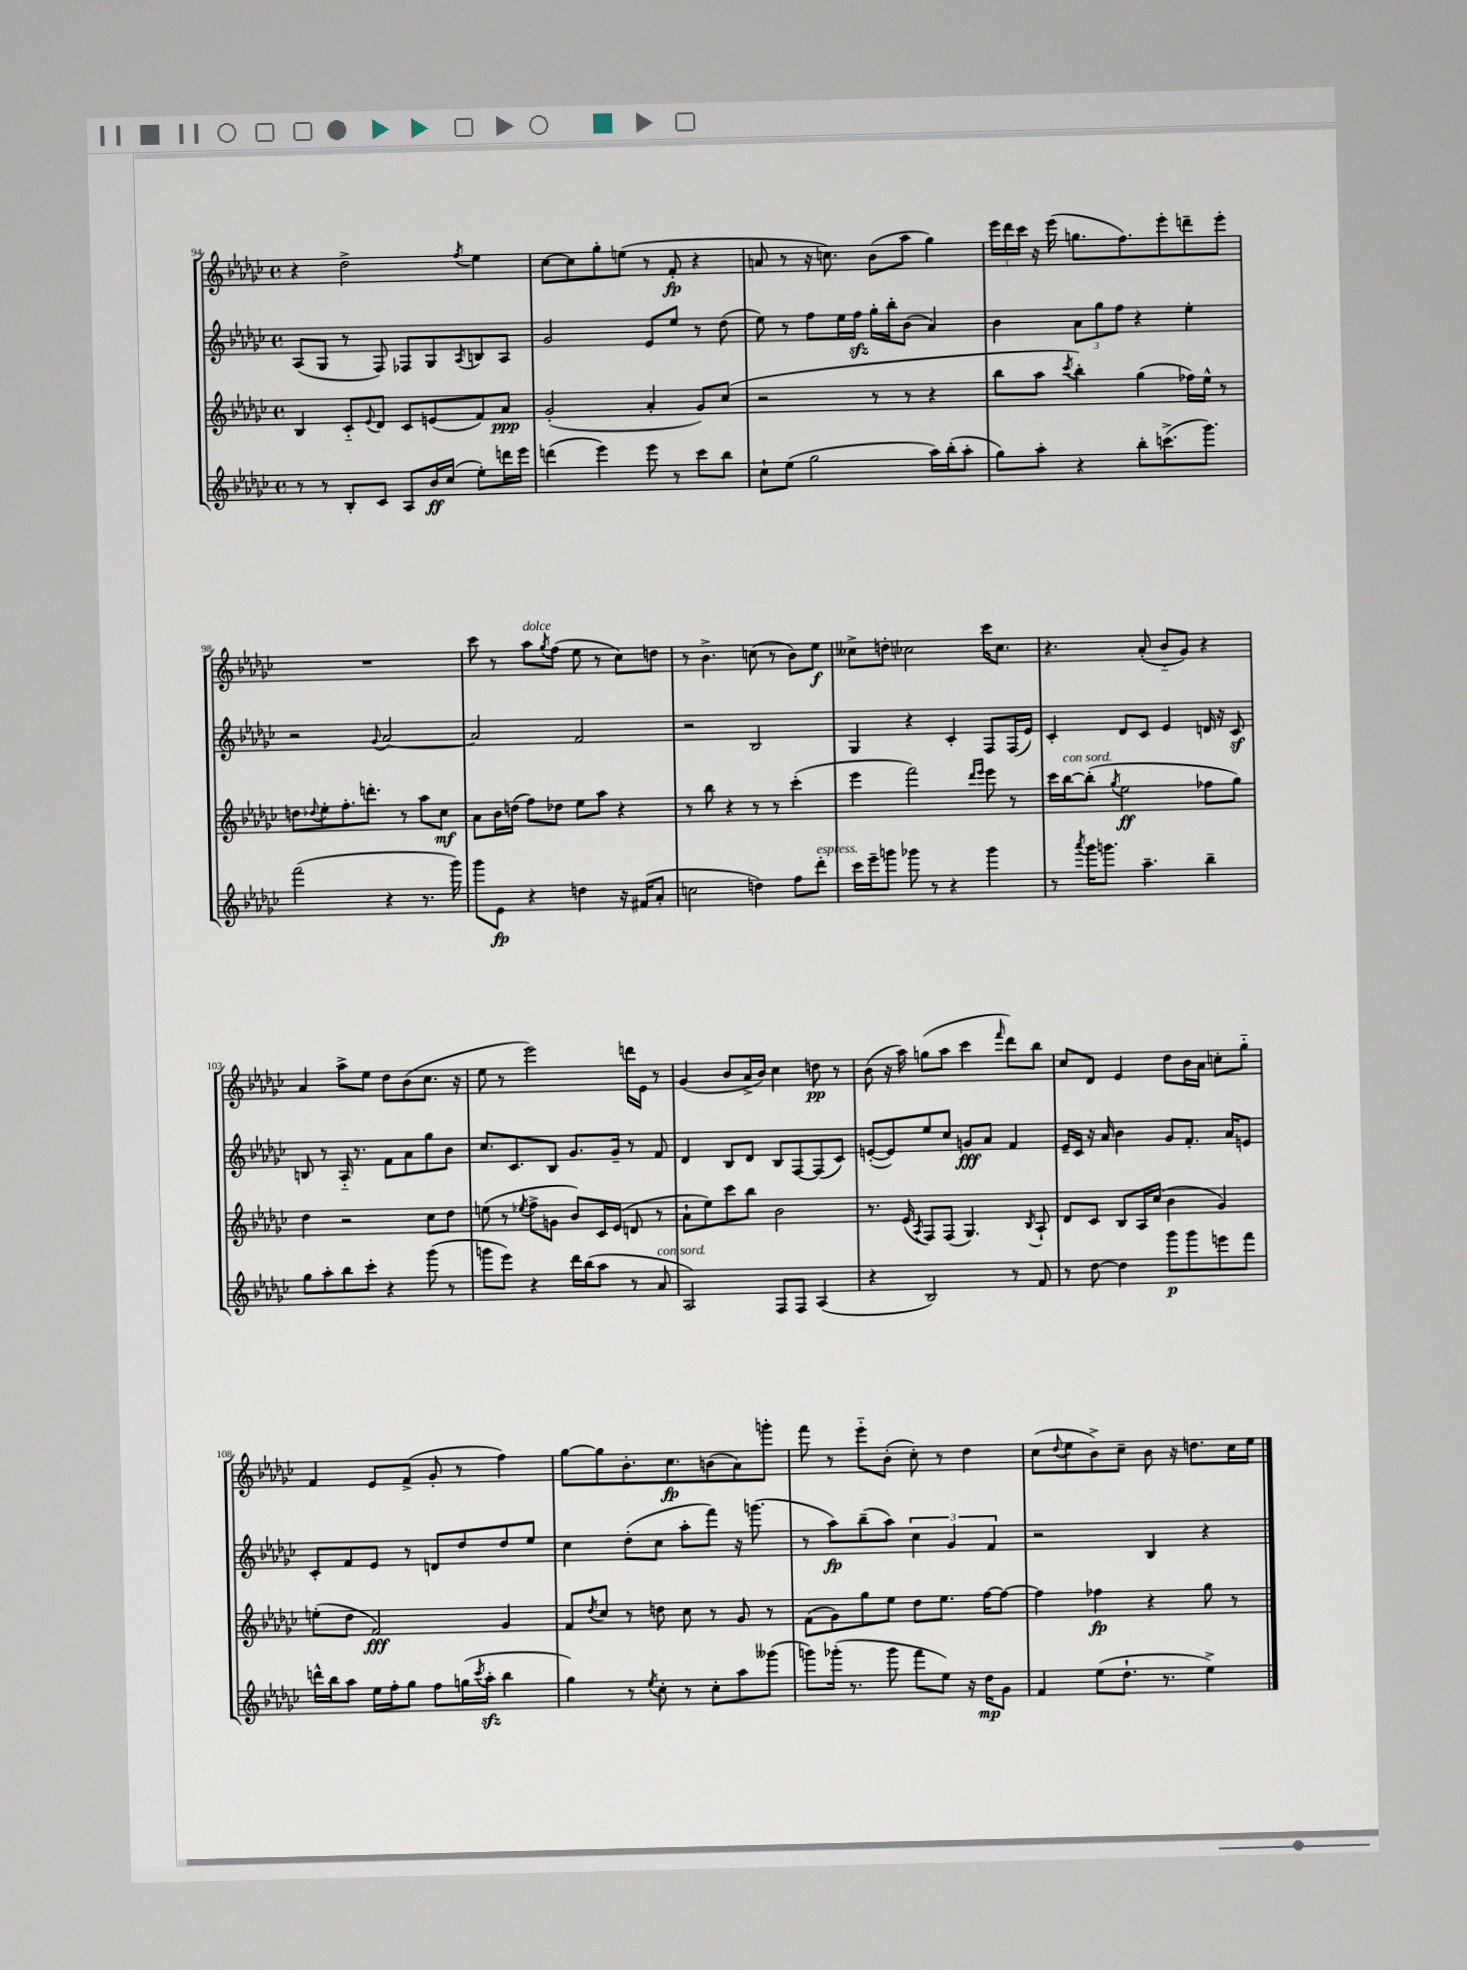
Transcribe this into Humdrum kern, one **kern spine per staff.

**kern	**dynam	**kern	**dynam	**kern	**dynam	**kern	**dynam
*part4	*part4	*part3	*part3	*part2	*part2	*part1	*part1
*staff4	*staff4	*staff3	*staff3	*staff2	*staff2	*staff1	*staff1
*clefG2	*	*clefG2	*	*clefG2	*	*clefG2	*
*k[b-e-a-d-g-c-]	*	*k[b-e-a-d-g-c-]	*	*k[b-e-a-d-g-c-]	*	*k[b-e-a-d-g-c-]	*
*M4/4	*	*M4/4	*	*M4/4	*	*M4/4	*
*met(c)	*	*met(c)	*	*met(c)	*	*met(c)	*
=94	=94	=94	=94	=94	=94	=94	=94
8r	.	4B-/	.	(8A-/L	.	4r	.
8r	.	.	.	8G-/J	.	.	.
8B-'/L	.	8c-/L	.	8r	.	2dd-^\	.
.	.	8qqe-/	.	.	.	.	.
8c-/J	.	8d-/J	.	8F/)	.	.	.
8A-/L	.	8c-/L	.	8F-X/L	.	.	.
16b-/L	ff	(8en/	.	8G-/	.	.	.
(16cc-/JJ	.	.	.	.	.	.	.
.	.	.	.	8qA-/	.	8qff/	.
8ee-'\L)	.	8f/)	.	8Bn/	.	4ee-\	.
16dddn\L	.	8a-/J	ppp	8A-/J	.	.	.
16eee-\JJ	.	.	.	.	.	.	.
=95	=95	=95	=95	=95	=95	=95	=95
(4dddn\	.	(2g-'/	.	2g-/	.	[8cc-\L	.
.	.	.	.	.	.	8cc-\]	.
4eee-\)	.	.	.	.	.	8gg-'\	.
.	.	.	.	.	.	(8een\J	.
8eee-\	.	4a-'/	.	8e-/L	.	8r	.
8r	.	.	.	8ee-/J	.	8f'/	fp
8ccc-\L	.	8g-/L)	.	8r	.	4r	.
8bb-\J	.	(8cc-/J	.	(8dd-\	.	.	.
=96	=96	=96	=96	=96	=96	=96	=96
8cc-`\L	.	2r	.	8ee-\)	.	8an/	.
(8ee-\J	.	.	.	8r	.	8r	.
2gg-\	.	.	.	8ff\L	.	16r	.
.	.	.	.	.	.	8.ccn\)	.
.	.	.	.	16ee-\L	.	.	.
.	.	.	.	16ffzz\JJ	.	.	.
.	.	8r	.	16gg-'\LL	.	(8b-\L	.
.	.	.	.	16bb-'\J	.	.	.
.	.	8r	.	(8b-\J	.	8aa-\J	.
16aa-\LL)	.	4r	.	4a-/)	.	4gg-\)	.
(16bb-'\J	.	.	.	.	.	.	.
8aa-'\J	.	.	.	.	.	.	.
=97	=97	=97	=97	=97	=97	=97	=97
8gg-\L)	.	8bb-\L	.	4b-\	.	24eee-\LL	.
.	.	.	.	.	.	24ddd-\	.
.	.	.	.	.	.	24ccc-\JJ	.
8aa-'\J	.	8aa-\J	.	.	.	16r	.
.	.	.	.	.	.	(16eee-\	.
.	.	8qccc-/	.	.	.	.	.
4r	.	4bb-'\)	.	12a-\L	.	8.ggn\L	.
.	.	.	.	12gg-\	.	.	.
.	.	.	.	12ff\J	.	.	.
.	.	.	.	.	.	8.ff\)	.
8bb-'\L	.	(4gg-\	.	4r	.	.	.
(8.cccn^\	.	.	.	.	.	8eee-'\	.
.	.	16ff-X\LL)	.	4ee-'\	.	8dddn~\	.
8.ggg-\J)	.	16ee-^^\JJ	.	.	.	.	.
.	.	8r	.	.	.	8eee-'\J	.
!!LO:LB:g=z
=98	=98	=98	=98	=98	=98	=98	=98
(2fff\	.	8ddn\L	.	2r	.	1r	.
.	.	8qqdd-X/	.	.	.	.	.
.	.	8ee-'\	.	.	.	.	.
.	.	8.ff'\	.	.	.	.	.
.	.	8.dddn'\J	.	.	.	.	.
.	.	.	.	8qqg-/	.	.	.
4r	.	.	.	[2a-/	.	.	.
.	.	8r	.	.	.	.	.
8.r	.	8aa-\L	.	.	.	.	.
.	.	8cc-\J	mf	.	.	.	.
16ggg-\)	.	.	.	.	.	.	.
=99	=99	=99	=99	=99	=99	=99	=99
8ggg-\L	.	8a-\L	.	2a-/]	.	8ccc-\	.
8e-\J	fp	16b-\L	.	.	.	8r	.
.	.	(16ddn\JJ	.	.	.	.	.
!	!	!	!	!	!	!LO:TX:a:i:t=dolce	!
4r	.	8ff\L)	.	.	.	8aa-\L	.
.	.	.	.	.	.	8qgg-/	.
.	.	8dd-X\J	.	.	.	(8ff\J	.
4ddn\	.	8ee-\L	.	2f/	.	8ee-\	.
.	.	8aa-\J	.	.	.	8r	.
16r	.	4r	.	.	.	8cc-\L)	.
(16f#X/KL	.	.	.	.	.	.	.
8a-'/J	.	.	.	.	.	8ddn\J	.
=100	=100	=100	=100	=100	=100	=100	=100
2ccn\	.	8r	.	2r	.	8r	.
.	.	8bb-\	.	.	.	4.b-^\	.
.	.	4r	.	.	.	.	.
4ddn\)	.	8r	.	2B-/	.	(8ccn\	.
.	.	8r	.	.	.	8r	.
8ff\L	.	(4ccc-'\	.	.	.	8b-\L)	.
!LO:TX:a:i:t=espress.	!	!	!	!	!	!	!
8ddd-'\J	.	.	.	.	.	8ee-\J	f
=101	=101	=101	=101	=101	=101	=101	=101
16ccc-\LL	.	4eee-\	.	4G-/	.	8cc--X^\L	.
16eee-~\J	.	.	.	.	.	.	.
8gggn\J	.	.	.	.	.	8ddn'\J	.
8ggg-X\	.	2fff\)	.	4r	.	2cc-X\	.
8r	.	.	.	.	.	.	.
4r	.	.	.	4c-'/	.	.	.
.	.	16qqddd-/LL	.	.	.	.	.
.	.	16qqeee-/JJ	.	.	.	.	.
4ggg-\	.	8eee-\	.	8F/L	.	16ccc-\KL	.
.	.	.	.	.	.	8.cc-\J	.
.	.	8r	.	(16F/L	.	.	.
.	.	.	.	16e-/JJ)	.	.	.
=102	=102	=102	=102	=102	=102	=102	=102
8r	.	16ccc-\LL	.	4c-'/	.	4.r	.
!	!	!LO:TX:a:i:t=con sord.	!	!	!	!	!
.	.	[16bb-\J	.	.	.	.	.
8qaaa-/	.	.	.	.	.	.	.
16ggg-\KL	.	(8bb-'\J]	.	.	.	.	.
8.gggn\J	.	.	.	.	.	.	.
.	.	8qgg-/	.	.	.	.	.
.	.	2ee-\	ff	8d-/L	.	.	.
4.aa-~\	.	.	.	8c-/J	.	(8a-'/	.
.	.	.	.	4e-/	.	8b-/L	.
.	.	.	.	.	.	8g-/J)	.
4bb-~\	.	8ff-X\L	.	16dn/	.	4r	.
.	.	.	.	16r	.	.	.
.	.	8gg-\J)	.	8c-z/	.	.	.
!!LO:LB:g=z
=103	=103	=103	=103	=103	=103	=103	=103
8gg-\L	.	4dd-\	.	8Bn/	.	4a-/	.
8aa-'\	.	.	.	8r	.	.	.
8bb-\	.	2r	.	16A-/	.	8aa-^\L	.
.	.	.	.	8.r	.	.	.
8ccc-'\J	.	.	.	.	.	8ee-\J	.
4r	.	.	.	8f\L	.	8dd-\L	.
.	.	.	.	8a-\	.	(8b-\	.
(8ggg-\	.	8cc-\L	.	8gg-\	.	8.cc-\J	.
8r	.	8dd-\J	.	8b-\J	.	.	.
.	.	.	.	.	.	16r	.
=104	=104	=104	=104	=104	=104	=104	=104
8gggn\L	.	(8een\	.	8.cc-/L	.	8ee-\	.
8eee-\J)	.	8r	.	.	.	8r	.
.	.	.	.	8.c-/	.	.	.
.	.	8qee-X/	.	.	.	.	.
4r	.	8ff^\L	.	.	.	2eee-\)	.
.	.	8gn\J	.	8B-/J	.	.	.
16ddd-\LL	.	8b-/L)	.	8.g-/L	.	.	.
(16bb-\J	.	.	.	.	.	.	.
8aa-\J	.	16c-/L	.	.	.	.	.
.	.	(16e-/JJ	.	16g-~/Jk	.	.	.
8r	.	8dn/	.	8r	.	16dddn\LL	.
.	.	.	.	.	.	16e-\JJ	.
!LO:TX:a:i:t=con sord.	!	!	!	!	!	!	!
8a-/	.	8r	.	8f/	.	8r	.
=105	=105	=105	=105	=105	=105	=105	=105
2A-/)	.	8a-`\L	.	4d-/	.	(4g-/	.
.	.	8ee-\)	.	.	.	.	.
.	.	8ccc-\	.	8B-/L	.	8b-/L	.
.	.	8bb-\J	.	8d-/J	.	16a-^/L	.
.	.	.	.	.	.	16b-/JJ)	.
8F/L	.	2b-\	.	8B-/L	.	4cc-\	.
8F/J	.	.	.	[8F/	.	.	.
(4A-/	.	.	.	(8F/]	.	8ddn\	pp
.	.	.	.	8c-/J)	.	8r	.
=106	=106	=106	=106	=106	=106	=106	=106
4r	.	8.r	.	([8en'/L	.	(8b-\	.
.	.	.	.	8e/])	.	16r	.
.	.	(16e-/	.	.	.	16aa-\)	.
.	.	8qA-/	.	.	.	.	.
2B-/)	.	8F/L)	.	8ee-/	.	(8ggn\L	.
.	.	(8F/J	.	8cc-/J	.	8aa-\J	.
.	.	4.G-/)	.	8gn/L	fff	4ccc-\	.
.	.	.	.	8a-/J	.	.	.
.	.	.	.	.	.	16qqfff/	.
8r	.	.	.	4f/	.	8ddd-\L)	.
.	.	8qB-/	.	.	.	.	.
8f/	.	8A-`/	.	.	.	8bb-\J	.
=107	=107	=107	=107	=107	=107	=107	=107
8r	.	8d-/L	.	16e-~/LL	.	8cc-/L	.
.	.	.	.	16c-/JJ	.	.	.
[8dd-\	.	8c-/J	.	16r	.	8d-/J	.
.	.	.	.	16a-/	.	.	.
4dd-\]	.	8B-/L	.	4b-\	.	4e-/	.
.	.	16A-/L	.	.	.	.	.
.	.	(16cc-/JJ	.	.	.	.	.
8ggg-\L	p	4b-\	.	8g-/L	.	8dd-\L	.
8ggg-\	.	.	.	8.f'/J	.	16b-\L	.
.	.	.	.	.	.	16a-\JJ	.
8eeen\	.	4g-/)	.	.	.	8ccn'\L	.
.	.	.	.	16a-/KL	.	.	.
8fff\J	.	.	.	8en/J	.	8gg-\J	.
!!LO:LB:g=z
=108	=108	=108	=108	=108	=108	=108	=108
16dddn^^\LL	.	(8een'\L	.	8c-'/L	.	4f/	.
16bb-\J	.	.	.	.	.	.	.
8aa-\J	.	8dd-\J	.	8f/	.	.	.
16ee-\LL	.	2f/)	fff	8e-/J	.	8e-/L	.
16ff'\J	.	.	.	.	.	.	.
8gg-\J	.	.	.	8r	.	(8f^/J	.
8ff\L	.	.	.	8dn/L	.	8g-'/	.
(16ggn\L	.	.	.	8dd-/	.	8r	.
8qccc-/	.	.	.	.	.	.	.
16aa-zz'\JJ	.	.	.	.	.	.	.
4bb-\	.	4g-/	.	8dd-/	.	4ff\)	.
.	.	.	.	8ee-/J	.	.	.
=109	=109	=109	=109	=109	=109	=109	=109
4gg-\)	.	8f/L	.	4cc-\	.	[8gg-\L	.
.	.	8qdd-/	.	.	.	.	.
.	.	8cc-/J	.	.	.	8gg-\]	.
8r	.	8r	.	(8dd-'\L	.	8.b-'\	.
8qee-/	.	.	.	.	.	.	.
8cc-'\	.	8ddn\	.	8cc-\J	.	.	.
.	.	.	.	.	.	8.cc-\	fp
8r	.	8cc-\	.	8aa-'\L	.	.	.
8cc-'\L	.	8r	.	8fff\J)	.	(8bn\	.
8aa-\	.	8g-/	.	16r	.	8a-\)	.
.	.	.	.	(8.gggn\	.	.	.
(8ggg--X\J	.	8r	.	.	.	8gggn'\J	.
=110	=110	=110	=110	=110	=110	=110	=110
8gggn\L)	.	(8f\L	.	8r	.	8fff\	.
(16ggg-X'\Jk	.	8g-\)	.	8aa-\L)	fp	8r	.
8.r	.	.	.	.	.	.	.
.	.	8gg-\	.	(8bb-~\	.	8eee-\L	.
8ggg-\	.	8ee-\J	.	8aa-\J)	.	(8b-'\J	.
8fff\L	.	8dd-\L	.	6cc-\	.	8cc-'\)	.
8ee-\J)	.	8.ee-\J	.	.	.	8r	.
.	.	.	.	6g-/	.	.	.
16r	.	.	.	.	.	4dd-\	.
16dd-\KL	mp	[16ff\KL	.	.	.	.	.
.	.	.	.	6f/	.	.	.
8g-\J	.	8ff\J_	.	.	.	.	.
=111	=111	=111	=111	=111	=111	=111	=111
4f/	.	4ff\]	.	2r	.	(8cc-\L	.
.	.	.	.	.	.	8qqdd-/	.
.	.	.	.	.	.	8ee-\	.
(8ee-\L	.	4ff-X\	fp	.	.	8b-^\)	.
8.dd-`\J	.	.	.	.	.	8cc-~\J	.
.	.	4r	.	4B-/	.	8b-\	.
8.r	.	.	.	.	.	.	.
.	.	.	.	.	.	16r	.
.	.	.	.	.	.	8.ddn\L	.
4ee-^\)	.	8gg-\	.	4r	.	.	.
.	.	8r	.	.	.	16cc-\L	.
.	.	.	.	.	.	16ee-\JJ	.
==	==	==	==	==	==	==	==
*-	*-	*-	*-	*-	*-	*-	*-
